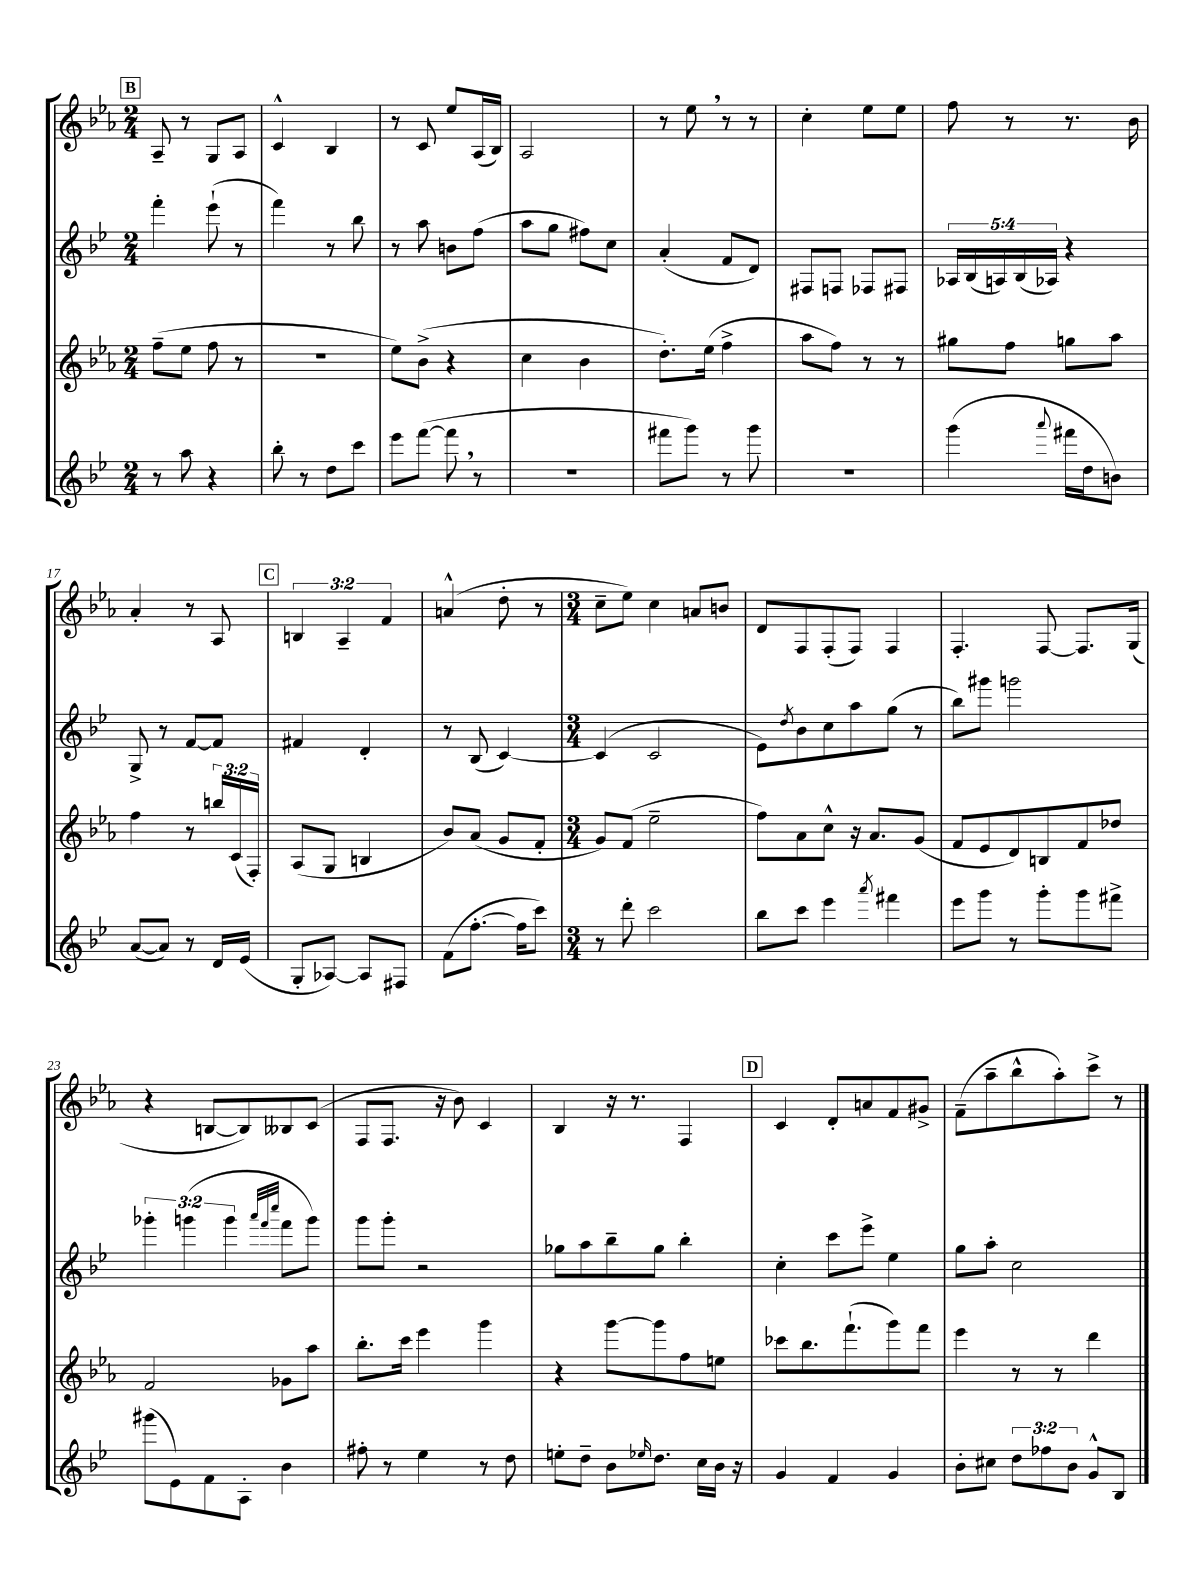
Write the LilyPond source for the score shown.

<<
\new StaffGroup <<
\new Staff = "s0" {
    \clef treble \key ees \major \numericTimeSignature \time 2/4 \override Staff.TupletNumber.text = #tuplet-number::calc-fraction-text
    \mark \markup { \box "B" } aes8-- r8 g8 aes8 |
    c'4-^ bes4 |
    r8 c'8 ees''8 aes16( bes16) |
    aes2 |
    r8 ees''8 \breathe r8 r8 |
    c''4-. ees''8 ees''8 |
    f''8 r8 r8. bes'16 |
    aes'4-. r8 aes8 |
    \mark \markup { \box "C" } \tuplet 3/2 { b4 aes4-- f'4 } |
    a'4-^( d''8-. r8 |
    \numericTimeSignature \time 3/4 c''8-- ees''8) c''4 a'8 b'8 |
    d'8 f8 f8-.( f8) f4 |
    f4.-. f8~ f8. g16( |
    r4 b8~ b8) beses8 c'8( |
    f8 f8. r16 bes'8) c'4 |
    bes4 r16 r8. f4 |
    \mark \markup { \box "D" } c'4 d'8-. a'8 f'8 gis'8-> |
    f'8--( aes''8-- bes''8-^ aes''8-.) c'''8-> r8 \bar "|." |
}
\new Staff = "s1" {
    \clef treble \key bes \major \numericTimeSignature \time 2/4 \override Staff.TupletNumber.text = #tuplet-number::calc-fraction-text
    \mark \markup { \box "B" } f'''4-. ees'''8-!( r8 |
    f'''4) r8 bes''8 |
    r8 a''8 b'8 f''8( |
    a''8 g''8 fis''8) c''8 |
    a'4-.( f'8 d'8) |
    fis8 f8 fes8 fis8 |
    \tuplet 5/4 { aes16 bes16( a16) bes16( aes16) } r4 |
    g8-> r8 f'8~ f'8 |
    \mark \markup { \box "C" } fis'4 d'4-. |
    r8 bes8( c'4~) |
    \numericTimeSignature \time 3/4 c'4( c'2 |
    ees'8) \acciaccatura { d''8 } bes'8 c''8 a''8 g''8( r8 |
    bes''8) gis'''8 g'''2 |
    \tuplet 3/2 { ges'''4-. g'''4( g'''4 } \grace { a'''32 f'''32 c''''32 } f'''8 g'''8) |
    g'''8 g'''8-. r2 |
    ges''8 a''8 bes''8-- ges''8 bes''4-. |
    \mark \markup { \box "D" } c''4-. c'''8 ees'''8-> ees''4 |
    g''8 a''8-. c''2 \bar "|." |
}
\new Staff = "s2" {
    \clef treble \key ees \major \numericTimeSignature \time 2/4 \override Staff.TupletNumber.text = #tuplet-number::calc-fraction-text
    \mark \markup { \box "B" } f''8--( ees''8 f''8 r8 |
    R2 |
    ees''8) bes'8->( r4 |
    c''4 bes'4 |
    d''8.-.) ees''16( f''4-> |
    aes''8 f''8) r8 r8 |
    gis''8 f''8 g''8 aes''8 |
    f''4 r8 \tuplet 3/2 { b''16 c'16( f16-.) } |
    \mark \markup { \box "C" } aes8( g8 b4 |
    bes'8) aes'8( g'8 f'8-. |
    \numericTimeSignature \time 3/4 g'8) f'8( ees''2-- |
    f''8) aes'8 c''8-^ r16 aes'8. g'8( |
    f'8 ees'8 d'8) b8 f'8 des''8 |
    f'2 ges'8 aes''8 |
    bes''8.-. c'''16 ees'''4 g'''4 |
    r4 g'''8~ g'''8 f''8 e''8 |
    \mark \markup { \box "D" } ces'''8 bes''8. f'''8.-!( g'''8) f'''8 |
    ees'''4 r8 r8 d'''4 \bar "|." |
}
\new Staff = "s3" {
    \clef treble \key bes \major \numericTimeSignature \time 2/4 \override Staff.TupletNumber.text = #tuplet-number::calc-fraction-text
    \mark \markup { \box "B" } r8 a''8 r4 |
    bes''8-. r8 d''8 c'''8 |
    ees'''8 f'''8~( f'''8 \breathe r8 |
    R2 |
    fis'''8 g'''8) r8 g'''8 |
    R2 |
    g'''4( \appoggiatura { a'''8 } fis'''16 d''16 b'8) |
    a'8~( a'8) r8 d'16 ees'16( |
    \mark \markup { \box "C" } g8-. aes8~) aes8 fis8 |
    f'8( f''8.~-. f''16 c'''8) |
    \numericTimeSignature \time 3/4 r8 d'''8-. c'''2 |
    bes''8 c'''8 ees'''4 \acciaccatura { a'''8 } fis'''4 |
    ees'''8 g'''8 r8 g'''8-. g'''8 fis'''8-> |
    gis'''8( ees'8) f'8 a8-. bes'4 |
    fis''8-. r8 ees''4 r8 d''8 |
    e''8-. d''8-- bes'8 \grace { ees''16 } d''8. c''16 bes'16 r16 |
    \mark \markup { \box "D" } g'4 f'4 g'4 |
    bes'8-. cis''8 \tuplet 3/2 { d''8 fes''8 bes'8 } g'8-^ bes8 \bar "|." |
}
>>
>>
\layout { \context { \Score currentBarNumber = #10 } }
